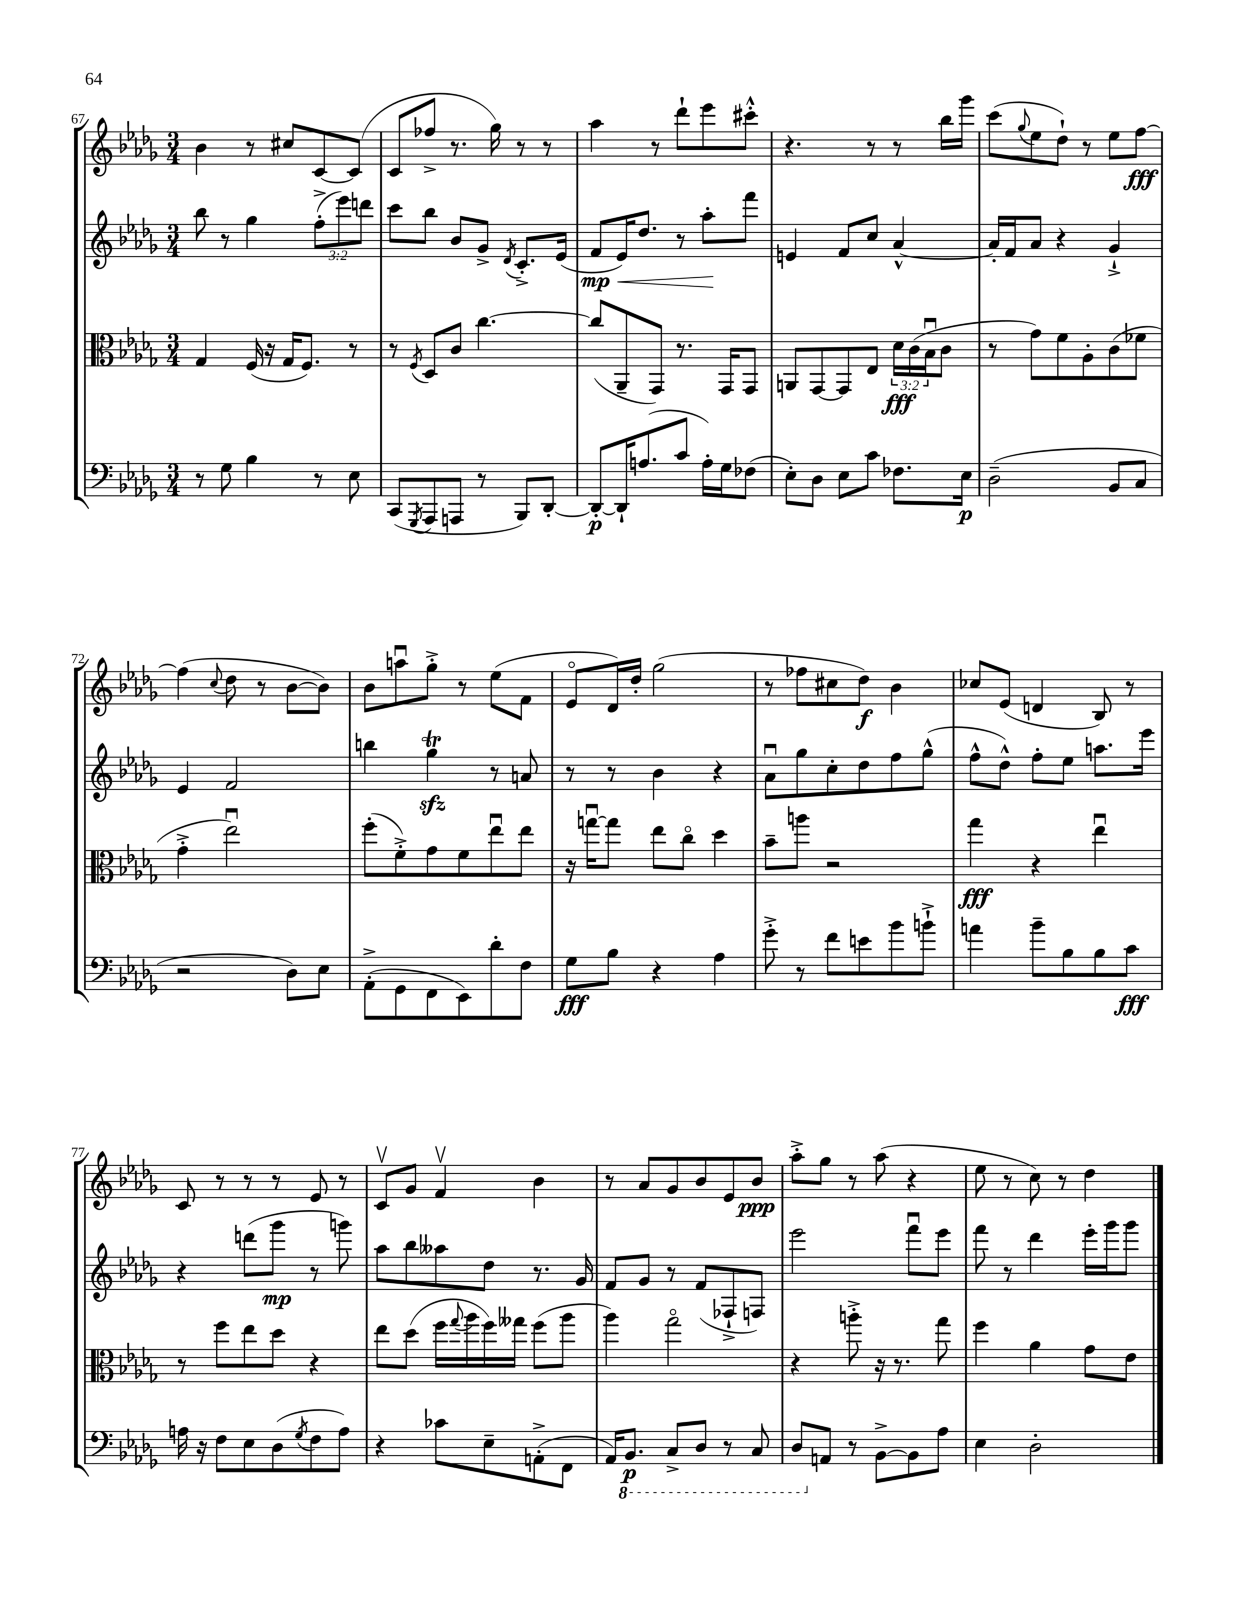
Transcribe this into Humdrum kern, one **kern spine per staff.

**kern	**dynam	**kern	**dynam	**kern	**dynam	**kern	**dynam
*part4	*part4	*part3	*part3	*part2	*part2	*part1	*part1
*staff4	*staff4	*staff3	*staff3	*staff2	*staff2	*staff1	*staff1
*clefF4	*	*clefC3	*	*clefG2	*	*clefG2	*
*k[b-e-a-d-g-]	*	*k[b-e-a-d-g-]	*	*k[b-e-a-d-g-]	*	*k[b-e-a-d-g-]	*
*M3/4	*	*M3/4	*	*M3/4	*	*M3/4	*
=67	=67	=67	=67	=67	=67	=67	=67
8r	.	4G-/	.	8bb-\	.	4b-\	.
8G-\	.	.	.	8r	.	.	.
4B-\	.	(16F/	.	4gg-\	.	8r	.
.	.	16r	.	.	.	.	.
.	.	16G-/KL	.	.	.	8cc#X/L	.
.	.	8.F/J)	.	.	.	.	.
8r	.	.	.	(12ff'^\L	.	[8c/	.
.	.	.	.	12eee-\)	.	.	.
8E-\	.	8r	.	.	.	(8c/J]	.
.	.	.	.	12dddn\J	.	.	.
=68	=68	=68	=68	=68	=68	=68	=68
(8CC/L	.	8r	.	8ccc\L	.	8c/L	.
8qGGG-/	.	8qF/	.	.	.	.	.
8AAA-/	.	8D-/L	.	8bb-\J	.	8ff-X^/J	.
8AAAn/J	.	8c/J	.	8b-/L	.	8.r	.
8r	.	[4.cc\	.	8g-^/J	.	.	.
.	.	.	.	.	.	16gg-\)	.
.	.	.	.	8qd-/	.	.	.
8BBB-/L)	.	.	.	8.c'^/L	.	8r	.
[8DD-'/J	.	.	.	.	.	8r	.
.	.	.	.	(16e-/Jk	.	.	.
=69	=69	=69	=69	=69	=69	=69	=69
!	!	!	!	!	!LO:HP:b	!	!
8DD-'/L_	p	(8cc/L]	.	8f/L	< mp	4aa-\	.
16DD-`/K]	.	8AA-~/	.	16e-/K)	.	.	.
(8.An/	.	.	.	8.dd-/J	.	.	.
.	.	8GG-/J)	.	.	.	8r	.
8c/J	.	8.r	.	8r	.	8ddd-`\L	.
16A'\LL)	.	.	.	8aa-'\L	.	8eee-\	.
16G-\J	.	16GG-/KL	.	.	.	.	.
(8F-X\J	.	8GG-/J	.	8fff\J	[	8ccc#X'^^\J	.
=70	=70	=70	=70	=70	=70	=70	=70
8E-'\L)	.	8AAn/L	.	4en/	.	4.r	.
8D-\J	.	[8GG-/	.	.	.	.	.
8E-\L	.	8GG-/]	.	8f/L	.	.	.
8c\J	.	8E-/J	.	8cc/J	.	8r	.
8.F-X\L	.	24d-\LL	fff	[4a-^^/	.	8r	.
.	.	(24c\	.	.	.	.	.
.	.	24B-u\J	.	.	.	.	.
.	.	8c\J	.	.	.	16bb-\LL	.
16E-\Jk	p	.	.	.	.	16ggg-\JJ	.
=71	=71	=71	=71	=71	=71	=71	=71
(2D-~\	.	8r	.	16a-'/LL]	.	(8ccc\L	.
.	.	.	.	16f/J	.	.	.
.	.	.	.	.	.	8qqgg-/	.
.	.	8g-\L)	.	8a-/J	.	8ee-\	.
.	.	8f\	.	4r	.	8dd-`\J)	.
.	.	8A-'\	.	.	.	8r	.
8BB-/L	.	(8c\	.	4g-`^/	.	8ee-\L	.
8C/J	.	8f-X\J	.	.	.	[8ff\J	fff
!!LO:LB:g=z
=72	=72	=72	=72	=72	=72	=72	=72
2r	.	4g-'^\	.	4e-/	.	(4ff\]	.
.	.	.	.	.	.	8qqcc/	.
.	.	2ee-u\)	.	2f/	.	8dd-\	.
.	.	.	.	.	.	8r	.
8D-\L)	.	.	.	.	.	[8b-\L	.
8E-\J	.	.	.	.	.	8b-\J])	.
=73	=73	=73	=73	=73	=73	=73	=73
(8AA-'^\L	.	(8ff'\L	.	4bbn\	.	8b-\L	.
8GG-\	.	8f'^\)	.	.	.	8aanu\	.
8FF\	.	8g-\	.	4gg-zzT\	.	8gg-'^\J	.
8EE-\)	.	8f\	.	.	.	8r	.
8d-'\	.	8ee-u\	.	8r	.	(8ee-\L	.
8F\J	.	8ee-\J	.	8an/	.	8f\J	.
=74	=74	=74	=74	=74	=74	=74	=74
8G-\L	fff	16r	.	8r	.	8e-/L	.
.	.	[16ggnu\KL	.	.	.	.	.
8B-\J	.	8gg\J]	.	8r	.	16d-/L)	.
.	.	.	.	.	.	16dd-'/JJ	.
4r	.	8ee-\L	.	4b-\	.	(2gg-\	.
.	.	8cc\J	.	.	.	.	.
4A-\	.	4dd-\	.	4r	.	.	.
=75	=75	=75	=75	=75	=75	=75	=75
8g-'^\	.	8b-~\L	.	8a-u\L	.	8r	.
8r	.	8aan\J	.	8gg-\	.	8ff-X\L	.
8f\L	.	2r	.	8cc'\	.	8cc#X\	.
8en\	.	.	.	8dd-\	.	8dd-\J)	f
8b-\	.	.	.	8ff\	.	4b-\	.
8bn`^\J	.	.	.	(8gg-^^\J	.	.	.
=76	=76	=76	=76	=76	=76	=76	=76
4an\	.	4gg-\	fff	8ff^^\L	.	8cc-X/L	.
.	.	.	.	8dd-^^\J)	.	(8e-/J	.
8b-~\L	.	4r	.	8ff'\L	.	4dn/	.
8B-\	.	.	.	8ee-\J	.	.	.
8B-\	.	4ee-u\	.	8.aan\L	.	8B-/)	.
8c\J	fff	.	.	.	.	8r	.
.	.	.	.	16eee-\Jk	.	.	.
!!LO:LB:g=z
=77	=77	=77	=77	=77	=77	=77	=77
16An\	.	8r	.	4r	.	8c/	.
16r	.	.	.	.	.	.	.
8F\L	.	8ff\L	.	.	.	8r	.
8E-\	.	8ee-\	.	(8dddn\L	.	8r	.
(8D-\	.	8dd-\J	.	8ggg-\J	mp	8r	.
8qG-/	.	.	.	.	.	.	.
8F\	.	4r	.	8r	.	8e-/	.
8A\J)	.	.	.	8gggn\)	.	8r	.
=78	=78	=78	=78	=78	=78	=78	=78
4r	.	8ee-\L	.	8aa-\L	.	8cv/L	.
.	.	(8dd-\J	.	8bb-\	.	8g-/J	.
8c-X\L	.	16ff\LL	.	8aa--X\	.	4fv/	.
.	.	8qqgg-/	.	.	.	.	.
.	.	16aa-\	.	.	.	.	.
8E-~\	.	16ff\)	.	8dd-\J	.	.	.
.	.	16gg--X\JJ	.	.	.	.	.
(8AAn'^\	.	(8ff\L	.	8.r	.	4b-\	.
8FF\J	.	8aa-\J	.	.	.	.	.
.	.	.	.	16g-/	.	.	.
=79	=79	=79	=79	=79	=79	=79	=79
16AA-/KL)	.	4aa-\)	.	8f/L	.	8r	.
*8ba	*	*	*	*	*	*	*
8.BBB-/J	p	.	.	.	.	.	.
.	.	.	.	8g-/J	.	8a-/L	.
8CC^/L	.	2gg-\	.	8r	.	8g-/	.
8DD-/J	.	.	.	(8f/L	.	8b-/	.
8r	.	.	.	8F-X`^/	.	8e-/	.
8CC/	.	.	.	8Fn/J)	.	8b-/J	ppp
=80	=80	=80	=80	=80	=80	=80	=80
8DD-/L	.	4r	.	2eee-\	.	8aa-'^\L	.
*X8ba	*	*	*	*	*	*	*
8AAn/J	.	.	.	.	.	8gg-\J	.
8r	.	8aan'^\	.	.	.	8r	.
[8BB-^\L	.	16r	.	.	.	(8aa-\	.
.	.	8.r	.	.	.	.	.
8BB-\]	.	.	.	8fffu\L	.	4r	.
8A-\J	.	8gg-\	.	8eee-\J	.	.	.
=81	=81	=81	=81	=81	=81	=81	=81
4E-\	.	4ff\	.	8fff\	.	8ee-\	.
.	.	.	.	8r	.	8r	.
2D-'\	.	4a-\	.	4ddd-\	.	8cc\)	.
.	.	.	.	.	.	8r	.
.	.	8g-\L	.	16eee-'\LL	.	4dd-\	.
.	.	.	.	16ggg-\J	.	.	.
.	.	8e-\J	.	8ggg-\J	.	.	.
==	==	==	==	==	==	==	==
*-	*-	*-	*-	*-	*-	*-	*-
